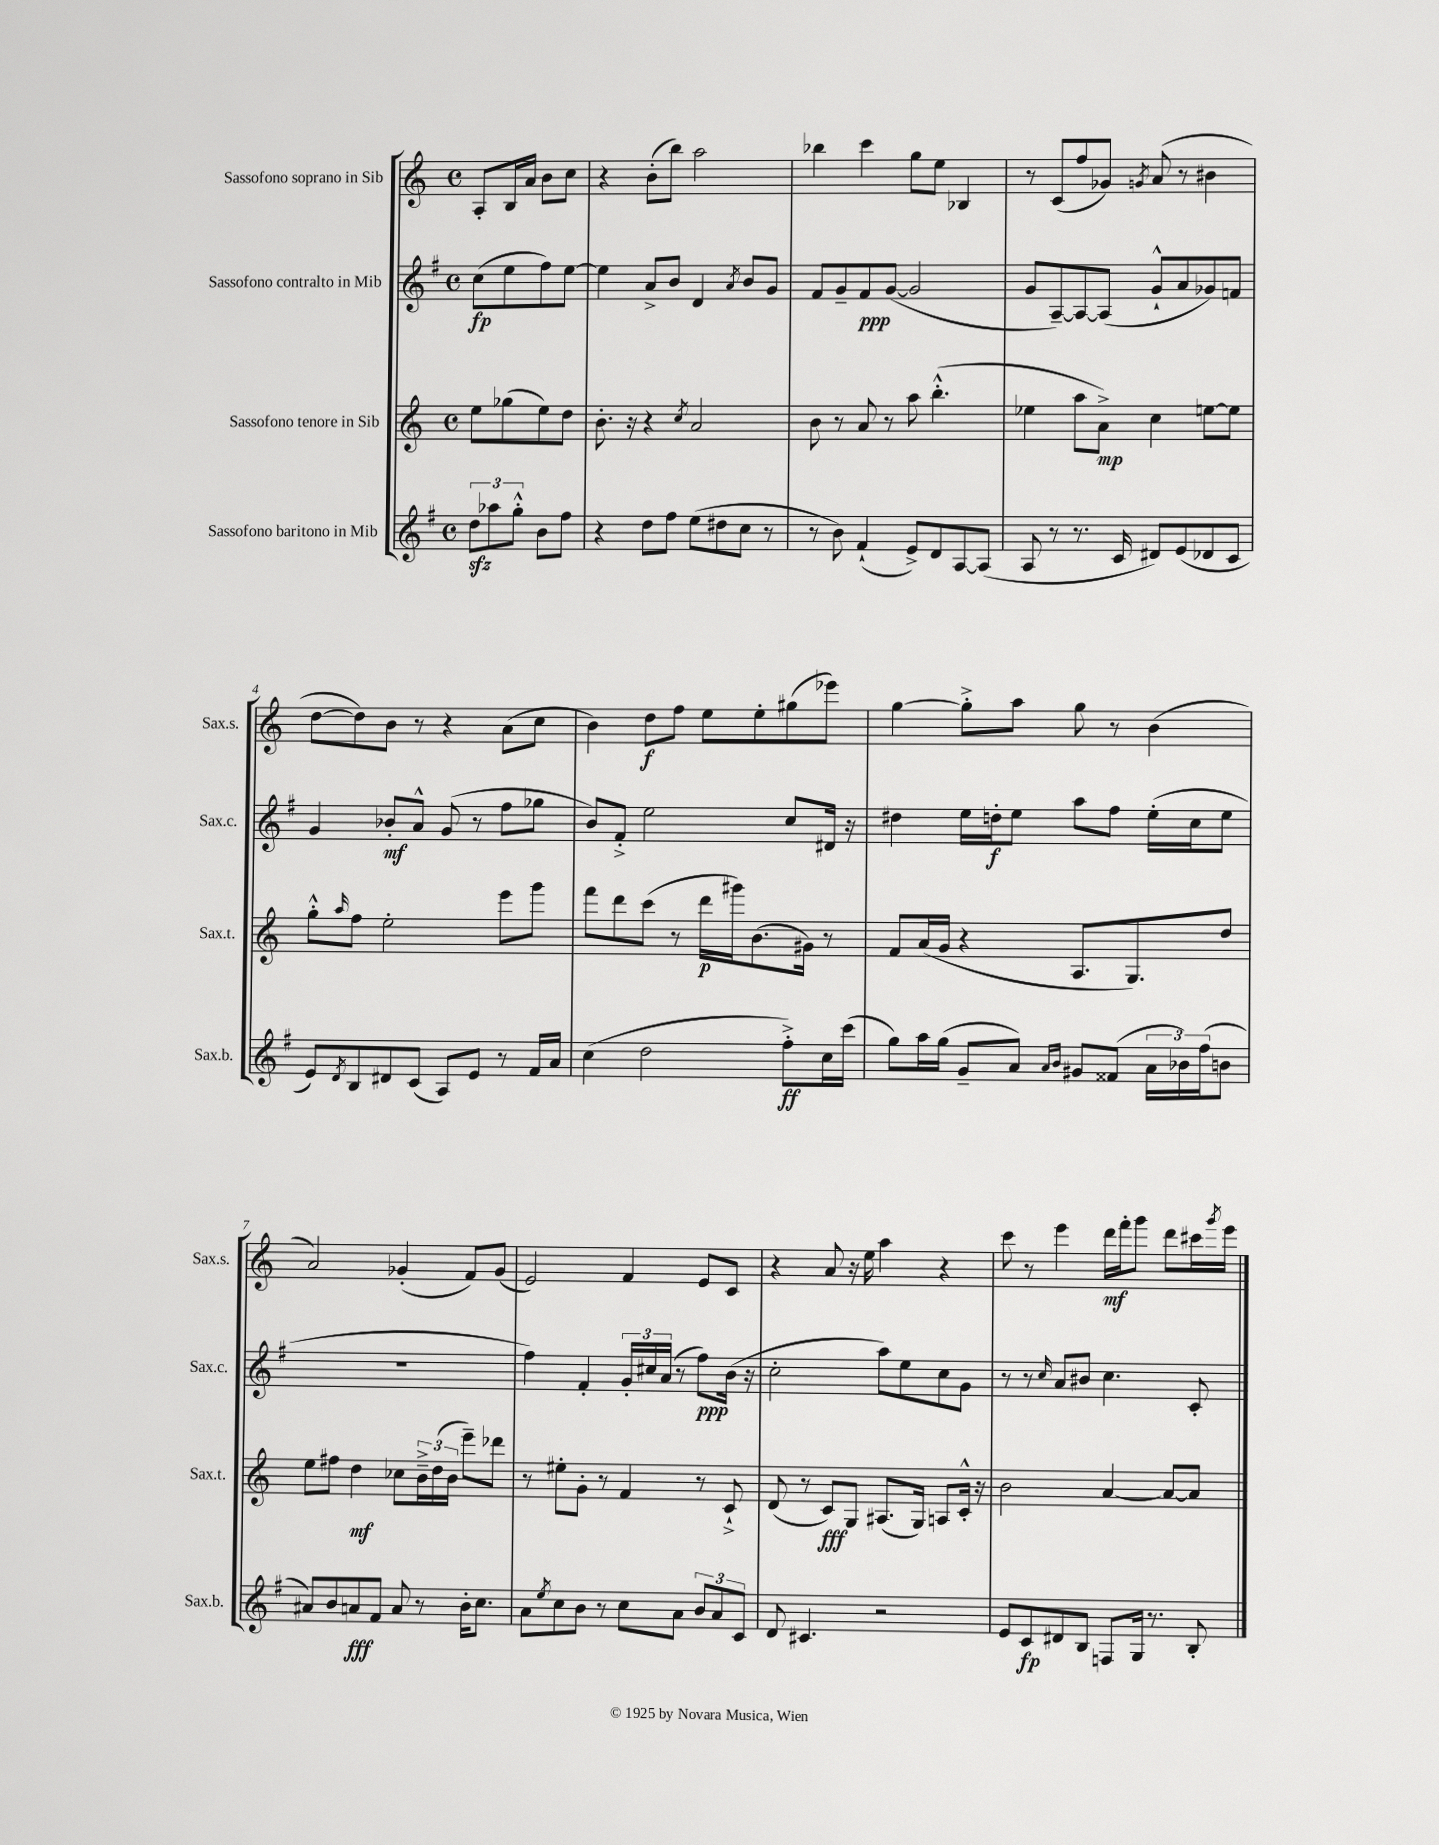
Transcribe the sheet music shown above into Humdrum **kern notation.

**kern	**kern	**kern	**kern
*staff4	*staff3	*staff2	*staff1
*clefG2	*clefG2	*clefG2	*clefG2
*k[f#]	*k[]	*k[f#]	*k[]
*M4/4	*M4/4	*M4/4	*M4/4
*met(c)	*met(c)	*met(c)	*met(c)
12dd	8ee	(8cc	8A'
12aa-	.	.	.
.	(8gg-	8ee	16B
12gg'^^	.	.	.
.	.	.	16a
8b	8ee)	8ff#)	8b
8ff#	8dd	[8ee	8cc
=	=	=	=
4r	8.b'	4ee]	4r
.	16r	.	.
8dd	4r	8a^	(8b'
8ff#	.	8b	8bb)
.	8qcc	.	.
(8ee	2a	4d	2aa
8dd#	.	.	.
.	.	8qa	.
8cc	.	8b	.
8r	.	8g	.
=	=	=	=
8r	8b	8f#	4bb-
8b)	8r	8g~	.
(4f#`	8a	8f#	4ccc
.	8r	([8g	.
8e^)	8aa	2g]	8gg
8d	(4.bb'^^	.	8ee
[8A	.	.	4B-
(8A]	.	.	.
=	=	=	=
8A	4ee-	8g	8r
8r	.	[8A~)	(8c
8.r	8aa	8A_	8ff
.	8a^)	(8A]	8g-)
16c	.	.	.
.	.	.	8qg
8d#)	4cc	8g`^^	(8a
(8e	.	8a	8r
8d-	[8ee	8g-)	4b#
8c	8ee]	8f	.
=	=	=	=
8e)	8gg'^^	4g	[8dd
8qd	16qqaa	.	.
8B	8ff	.	8dd])
8d#	2ee'	8b-'	8b
(8c	.	8a^^	8r
8A)	.	(8g	4r
8e	.	8r	.
8r	8eee	8ff#	(8a
16f#	8ggg	8gg-	8cc
16a	.	.	.
=	=	=	=
(4cc	8fff	8b)	4b)
.	8ddd	8f#'^	.
2dd	(8ccc	2ee	8dd
.	8r	.	8ff
.	16ddd	.	8ee
.	16ggg#)	.	.
.	(8.b	.	8ee'
8ff#'^)	.	8cc	(8gg#
.	16g#)	.	.
16cc	8r	16d#	8eee-)
(16ccc	.	16r	.
=	=	=	=
8gg)	8f	4dd#	[4gg
16aa	(16a	.	.
(16gg	16g	.	.
8g~	4r	16ee	8gg'^]
.	.	16dd'	.
8a)	.	8ee	8aa
16qqa	.	.	.
16qqb	.	.	.
8g#	8.A	8aa	8gg
(8f##	.	8ff#	8r
.	8.G)	.	.
24a	.	(16ee'	(4b
24b-)	.	.	.
.	.	16cc	.
(24ff#	.	.	.
8b	8dd	8ee	.
=	=	=	=
8a#)	8ee	1r	2a)
8b	8ff#	.	.
8a	4dd	.	.
8f#	.	.	.
8a	8cc-	.	(4g-'
8r	24b~^	.	.
.	(24dd	.	.
.	24b	.	.
16b'	8eee~)	.	8f)
8.cc	.	.	.
.	8ddd-	.	(8g-
=	=	=	=
8a	8r	4ff#)	2e)
8qee	.	.	.
8cc	8ee#'	.	.
8b	8g'	4f#'	.
8r	8r	.	.
8cc	4f	24g'	4f
.	.	24cc#	.
.	.	(24a	.
8a	.	8r	.
12b	8r	8ff#)	8e
12a	.	.	.
.	8c`^	(16b	8c
12c	.	.	.
.	.	16r	.
=	=	=	=
8d	(8d	2cc'	4r
4.c#	8r	.	.
.	8c)	.	8a
.	8G	.	16r
.	.	.	16ee
2r	(8.A#	8aa)	4aa
.	.	8ee	.
.	16G)	.	.
.	8A	8cc	4r
.	16c'^^	8g	.
.	16r	.	.
=	=	=	=
8e	2b	8r	8ccc
8c	.	8r	8r
.	.	16qqcc	.
8d#	.	8a	4eee
8B	.	8b#	.
8F	[4a	4.cc	16ddd
.	.	.	16fff'
16G	.	.	8ggg
8.r	.	.	.
.	8a_	.	8ddd
8B'	8a]	8c'	16ccc#
.	.	.	8qggg
.	.	.	16eee
==	==	==	==
*-	*-	*-	*-
